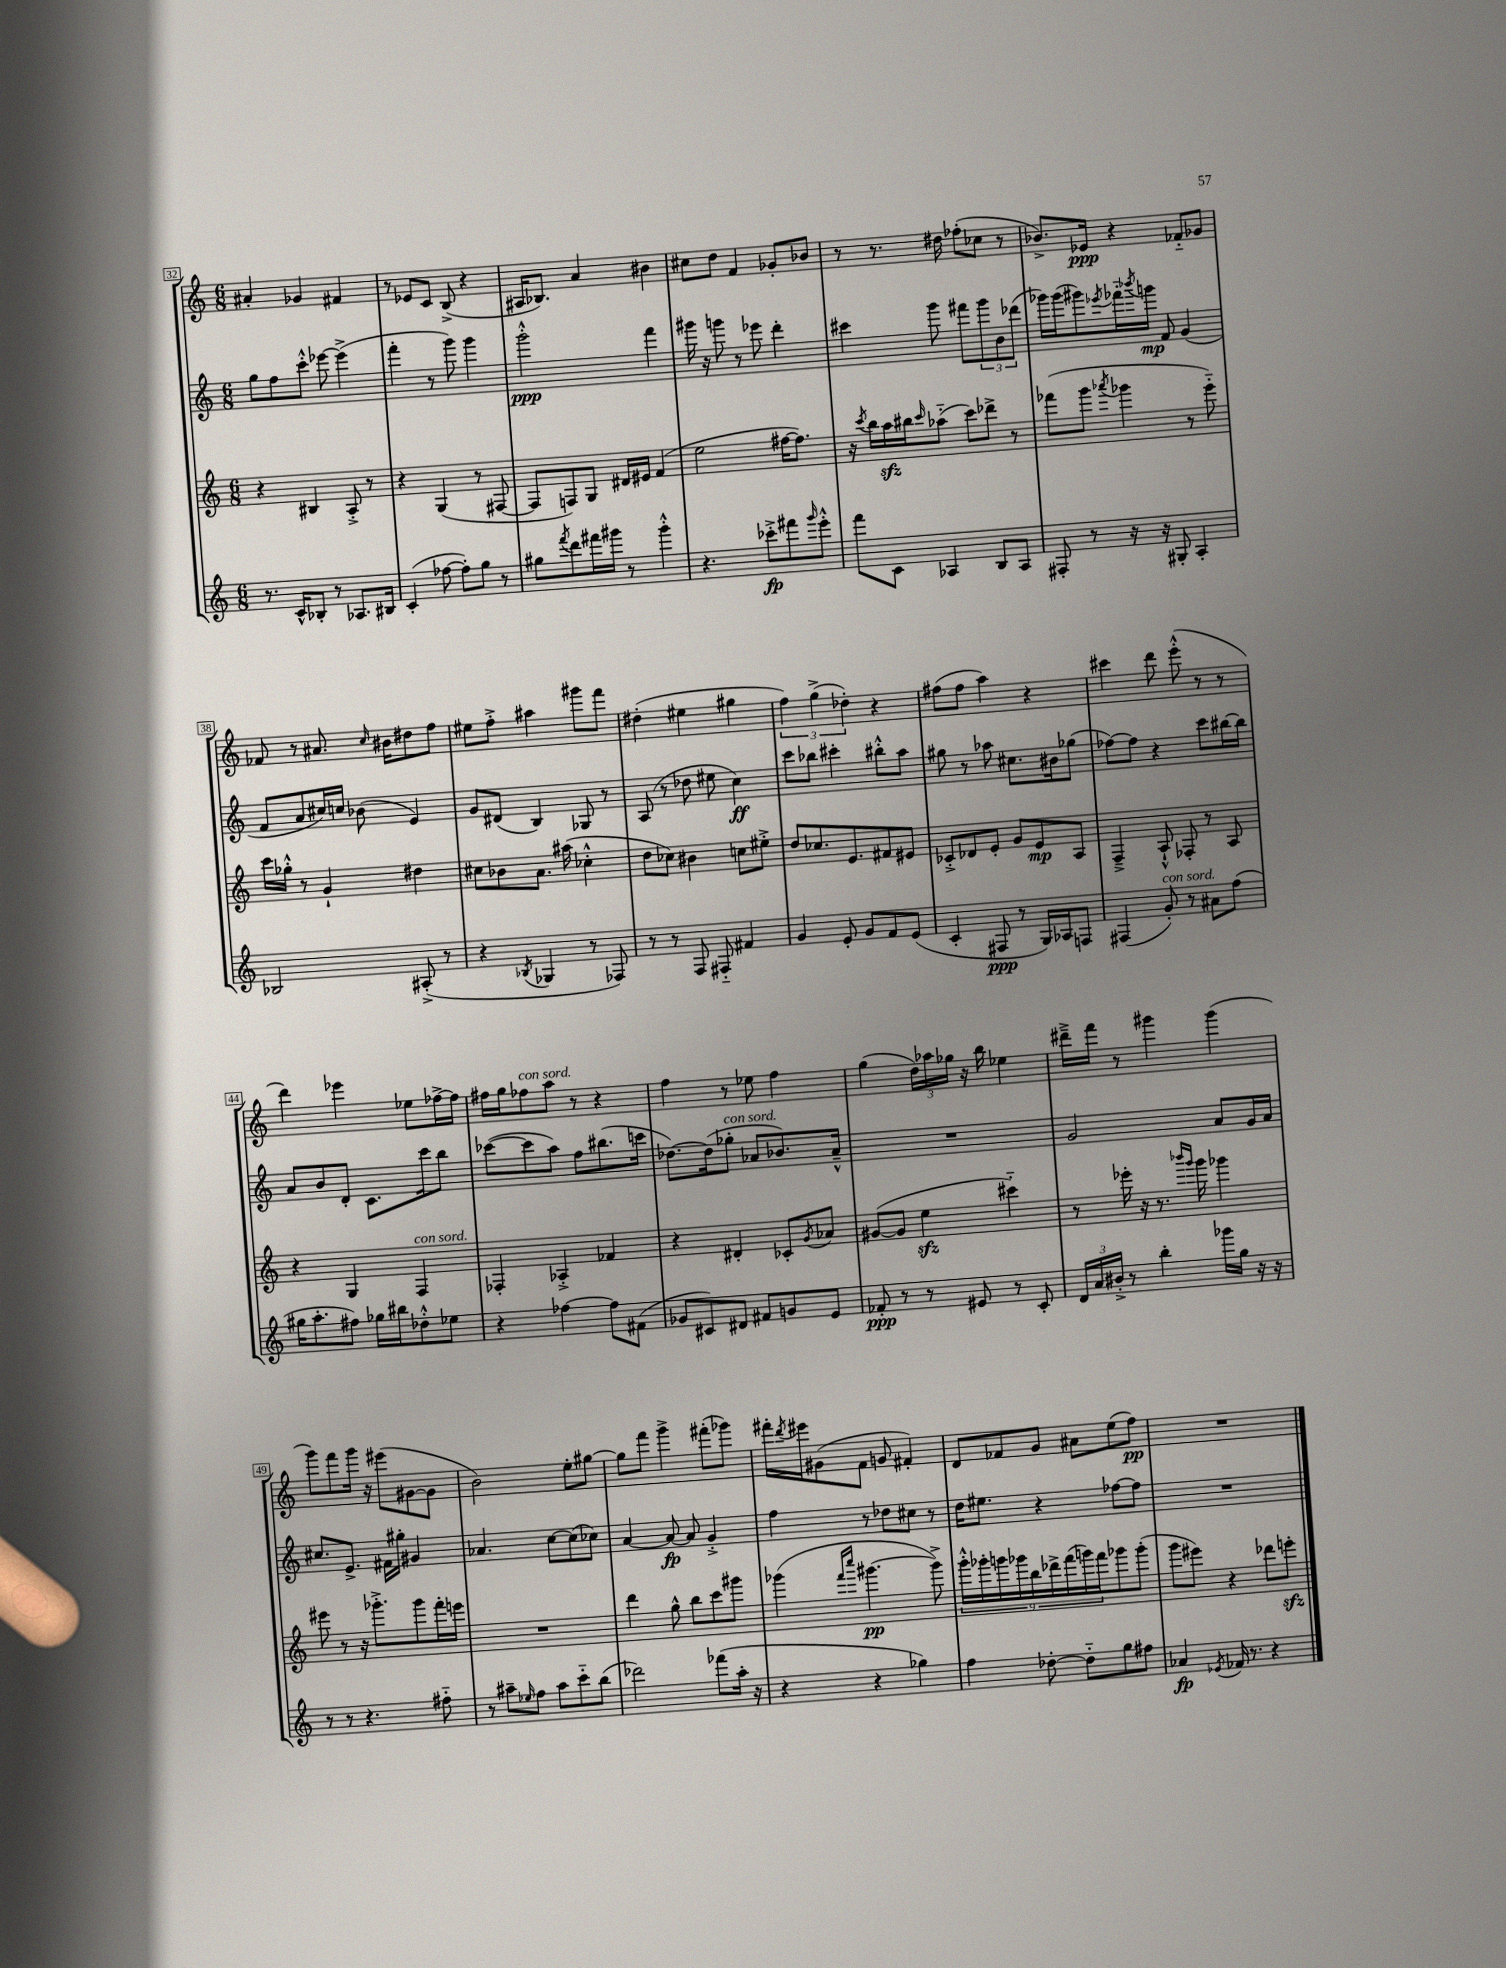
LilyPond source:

<<
\new StaffGroup <<
\new Staff = "s0" {
    \clef treble \key c \major \numericTimeSignature \time 6/8
    ais'4-. ges'4 fis'4 |
    r8 ees'8 c'8 b8->( r4 |
    ais16 bes8.) a'4 bis'4 |
    cis''8 d''8 f'4 ges'8-. bes'8 |
    r8 r8. dis''16 fes''8-.( ces''8 r8 |
    bes'8.->) ees'16\ppp r4 fes'8-_ ges'8 |
    fes'8 r8 ais'8. \grace { c''16 } bis'16 dis''8 f''8 |
    eis''8 f''8-.-> ais''4 gis'''8 f'''8 |
    dis''4-.( eis''4 gis''4 |
    \tuplet 3/2 { f''4) g''4->( des''4-.) } r4 |
    fis''8( fis''8 a''4) r4 |
    cis'''4 d'''8 e'''8-.-^( r8 r8 |
    d'''4) ees'''4 ees''8 fes''16~-> fes''16 |
    fis''16 g''16 fes''8^\markup { \italic "con sord." } a''8 r8 r4 |
    f''4 r8 ees''8 f''4 |
    g''4( \tuplet 3/2 { d''16) aes''16 ges''16 } r16 b''16 ees''4 |
    dis'''16---> f'''16 r8 gis'''4 gis'''4( |
    g'''8) f'''8 g'''16 r16 eis'''8( gis'8~ gis'8 |
    b'2) e''8-. gis''8~ |
    gis''8 f'''8 g'''4-> fis'''8-.( ges'''8) |
    fis'''16-. \acciaccatura { d'''8 } eis'''16 gis'8( f'8 g'8 fis'4-.) |
    d'8 fes'8 g'8 ais'8 e''8( f''8\pp) |
    R2. \bar "|." |
}
\new Staff = "s1" {
    \clef treble \key c \major \numericTimeSignature \time 6/8
    g''8 f''8 c'''8-.-^ ees'''8~ ees'''4->( |
    f'''4-. r8 g'''8) g'''4 |
    g'''2-.-^\ppp f'''4 |
    gis'''16 r16 g'''8 r8 ees'''8 d'''4-. |
    cis'''4 g'''8 fis'''8 \tuplet 3/2 { g'''8 b'8 des'''8( } |
    ges'''16) ges'''16( gis'''8) \acciaccatura { ees'''8 } fes'''16-_ \acciaccatura { bes'''8 } g'''16\mp f'8 g'4( |
    f'8 a'8 cis''16) c''16 bes'8( e'4) |
    g'8 dis'8( b4) ges8 r8 |
    a8( r8 des''8 eis''8 c''4\ff) |
    c'''8 bes''8 cis'''4-. bis''8-.-^ a''8 |
    gis''8 r8 aes''8 cis''8. bis'16 ges''8( |
    fes''8~) fes''8 r4 c'''8 bis''16~ bis''16 |
    a'8 b'8 d'8-. c'8. c'''16 b''8 |
    ces'''8~( ces'''8 a''8) f''8 bis''8.( c'''16 |
    des''8.~) des''16( ges''8-.^\markup { \italic "con sord." } aes'8 bes'8.) aes'16---^ |
    R2. |
    g'2 a'8 g'16 a'16 |
    cis''8. e'8.-> fis'16 gis''16-. gis'4 |
    aes'4. c''8~ c''8( ces''8) |
    a'4~ a'8~\fp a'8 g'4-.-> |
    f''4 r8 des''8 cis''8 r8 |
    d''16 eis''8. r4 fes''8~ fes''8 |
    R2. \bar "|." |
}
\new Staff = "s2" {
    \clef treble \key c \major \numericTimeSignature \time 6/8
    r4 bis4 a8-.-> r8 |
    r4 g4( r8 fis8~ |
    fis8 f8) g8 dis'16 eis'16 f'4( |
    e''2 fis''16~ fis''8.) |
    r16 \acciaccatura { c'''8 } b''16 a''16\sfz bis''16 \grace { c'''16 } aes''8-_( c'''8) des'''8-> r8 |
    fes'''8( g'''8 \acciaccatura { aes'''8 } ges'''4 r8 e'''8-_) |
    c'''16 ges''16-.-^ r8 g'4-! dis''4 |
    cis''8 bes'8 a'8. ais''16( ces''4-.-^ |
    d''8 ces''8) bis'4 c''8 eis''8-.-> |
    d''8 ces''8. e'8. fis'8 eis'8 |
    ces'8-.-> des'8 e'8-. g'8 e'8\mp a8 |
    f4---> a8-!-^ fes8-. r8 a8 |
    r4 g4 f4^\markup { \italic "con sord." } |
    fes4-. aes4-.-> fes'4 |
    r4 dis'4-. ces'8-. \acciaccatura { g'8 } aes'8 |
    gis'8~( gis'8 e''4\sfz cis'''4-_) |
    r8 ees'''16-. r16 r8. \grace { bes'''16 g'''16 } g'''16 ges'''4 |
    eis'''8 r8 r16 ges'''8.-.-> ges'''8 f'''16-. e'''16 |
    R2. |
    d'''4 g''8-^ b''8 c'''8 gis'''8 |
    ges'''4( \grace { f'''16 c''''16 } gis'''4.~\pp gis'''8->) |
    \tuplet 9/8 { g'''16-.-^ ges'''16-. g'''16 ges'''16 b''16 des'''16-> f'''16( g'''16) f'''16 } ges'''8 ges'''8-.( |
    g'''8 eis'''8) r4 des'''8 e'''8-.\sfz \bar "|." |
}
\new Staff = "s3" {
    \clef treble \key c \major \numericTimeSignature \time 6/8
    r8. c'16-^ bes8-. r8 aes8. bis16 |
    c'4-.( fes''8~ fes''8-.) g''8 r8 |
    gis''8 \acciaccatura { f'''8 } d'''8 fis'''16 gis'''16 r8 gis'''4-.-^ |
    r4. ces'''8-.->\fp fis'''8 \grace { g'''16 } e'''8-.-^ |
    f'''8 c'8 aes4 b8 aes8 |
    fis8-. r8 r16 r16 gis8-. a4-. |
    bes2 ais8-.->( r8 |
    r4 \acciaccatura { bes8 } ges4 r8 fes8) |
    r8 r8 f8 fis8-_ fis'4 |
    g'4 e'8-. g'8 f'8 e'8( |
    c'4-. fis8\ppp r8 g16) aes16 f8 |
    fis4( g'8-.^\markup { \italic "con sord." }) r8 ais'8 f''8( |
    gis''16 a''8.-. fis''8) ges''16 bis''16 des''8-.-^ ees''8 |
    r4 fes''4~ fes''8 fis'8( |
    ges'8 cis'8) dis'8 fis'8 g'8 e'8 |
    fes'8-.\ppp r8 r8 eis'8 r8 c'8-. |
    \tuplet 3/2 { d'16 a'16 bis'16-.-> } r8 b''4-. ges'''16 g''16 r16 r16 |
    r8 r8 r4. fis''8-_ |
    r8 ais''8-- \grace { ees''16 } f''8 ais''8 c'''8-_ b''8( |
    des'''2) fes'''8( a''16-. r16 |
    r4 r4 ges''4) |
    f''4 des''8~-. des''8-_ g''8 fis''8 |
    aes'4\fp \acciaccatura { ees'8 } fes'16 r8. r4 \bar "|." |
}
>>
>>
\layout { \context { \Score currentBarNumber = #32 \override BarNumber.stencil = #(make-stencil-boxer 0.1 0.3 ly:text-interface::print) } }
